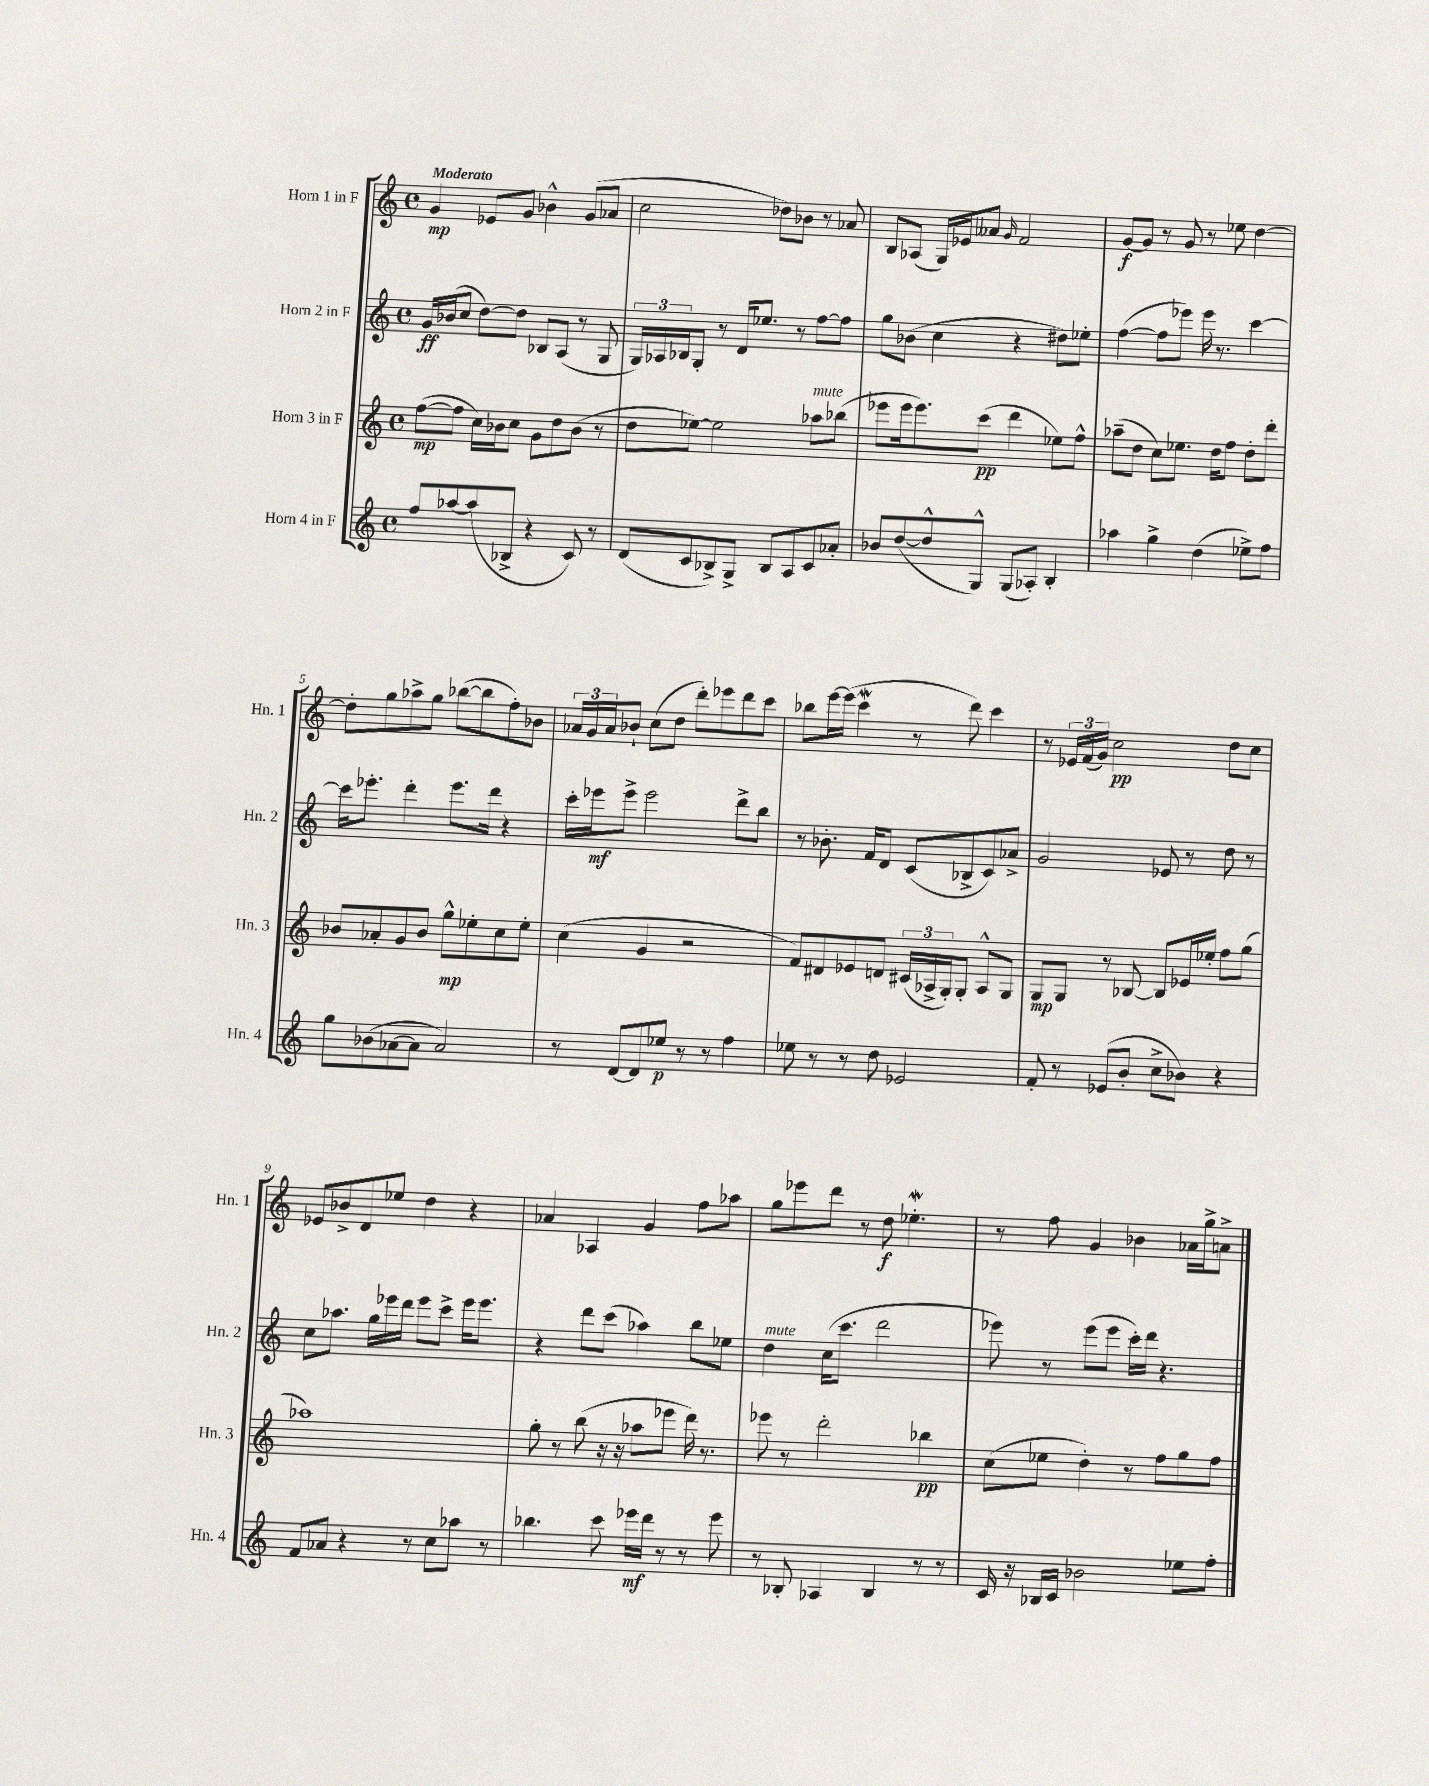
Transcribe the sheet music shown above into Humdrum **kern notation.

**kern	**kern	**kern	**kern
*staff4	*staff3	*staff2	*staff1
*clefG2	*clefG2	*clefG2	*clefG2
*k[]	*k[]	*k[]	*k[]
*M4/4	*M4/4	*M4/4	*M4/4
*met(c)	*met(c)	*met(c)	*met(c)
8ff	([8ff	16g	4g
.	.	(16b-	.
[8aa-	8ff]	8cc	.
(8aa-]	16cc)	[8dd)	8e-
.	16b-	.	.
8B-^	8cc	8dd]	8g
4r	8g	8B-	4b-^^
.	8dd	(8A	.
8c)	(8b-	8r	(8g
8r	8r	8G	8a-
=	=	=	=
(8d	8dd	24G)	2cc
.	.	24A-	.
.	.	24B-	.
8c	[8ee-)	8G'	.
8B-^)	2ee-]	8r	.
8G^	.	16d	.
.	.	8.ee-	.
8B-	.	.	8dd-)
8A	.	8r	8b-
8c	8aa-	[8ff	8r
8a-'	(8bb-	8ff]	8a-
=	=	=	=
8b-	8eee-	8gg	8B
([8dd	16eee-	(8b-	(8A-
.	8.eee-)	.	.
8dd^^]	.	4cc	16G)
.	.	.	16e-
8G^^)	(8ccc	.	8a--
.	.	.	16qqg
(8G	4ddd	4r	2f
8A-')	.	.	.
4B'	8ee-)	8dd#)	.
.	8ff^^	8ee-'	.
=	=	=	=
4aa-	(8aa-~	([4ff	[8g
.	8dd	.	8g]
4gg^	8cc)	8ff]	8r
.	8.ee-	8eee-)	8g
(4dd	.	16eee-	8r
.	16dd	8.r	.
.	8ff	.	8ee-
8ee-^)	8dd'	[4ccc	[4dd
8ff	8ddd'	.	.
=	=	=	=
8gg	8b-	16ccc]	8dd']
.	.	8.eee-'	.
(8b-	8a-'	.	8gg
[8a-	8g	4ddd'	8aa-^
8a-]	8b-	.	8gg
2a-)	8gg^^	8.eee-	([8bb-
.	8ee-'	.	8bb-]
.	.	16ddd	.
.	8cc	4r	8ff')
.	8ee-'	.	8b-
=	=	=	=
8r	(4cc	16ccc'	24a-
.	.	.	24g
.	.	16eee-	.
.	.	.	24a-
[8d	.	8eee-^	8b-`
8d]	4g	2eee-	(8cc
8ee-	.	.	8dd
8r	2r	.	8ddd')
8r	.	.	8eee-
4ff	.	8ddd^	8ddd
.	.	8bb	8ccc
=	=	=	=
8ee-	8f)	8r	8bb-
8r	8d#	8.b-'	[16eee
.	.	.	(16eee]
8r	8e-	.	4ccc
.	.	16f	.
8dd	8d	8d	.
2e-	(24c#	(8c	8r
.	24A-^	.	.
.	24G')	.	.
.	8G'	8B-^	8ddd)
.	8A-^^	8c)	4ccc
.	8G	8a-^	.
=	=	=	=
8f'	8G	2g	8r
8r	8G	.	24e-
.	.	.	(24f
.	.	.	24g)
(8e-	8r	.	2cc
8b'	[8B-	.	.
8cc^	8B-]	8e-	.
8b-)	16e-	8r	.
.	16ee-'	.	.
4r	8ff	8dd	8dd
.	(8gg	8r	8cc
=	=	=	=
8f	1aa-)	8cc	8e-
8a-	.	8.aa-	8b-^
4r	.	.	8d
.	.	16gg	.
.	.	16eee-	8ee-
.	.	16ddd	.
8r	.	8eee-	4dd
8cc	.	8ccc^	.
8aa-	.	16eee-	4r
.	.	8.eee-	.
8r	.	.	.
=	=	=	=
4.bb-	8gg'	4r	4a-
.	8r	.	.
.	(8bb	8ddd	4A-
8ccc	16r	(8ccc	.
.	16r	.	.
16eee-	8aa-	4aa-)	4g
16ddd	.	.	.
8r	8eee-	.	.
8r	16ddd)	8bb	8ff
.	8.r	.	.
8eee-	.	8ee-	8aa-
=	=	=	=
8r	8eee-	4dd	8gg
8B-'	8r	.	8eee-
4A-	2ddd'	(16cc	8ddd
.	.	8.ccc	.
.	.	.	8r
4B-	.	2ddd	8dd
.	.	.	4.ee-'
8r	4bb-	.	.
8r	.	.	.
=	=	=	=
16c	(8cc	8eee-)	8r
16r	.	.	.
16B-	8ee-	8r	8ff
16c	.	.	.
2b-	4dd')	(8eee-	4g
.	.	8eee-	.
.	8r	16ccc')	4b-
.	.	16ddd	.
.	8ff	4.r	.
8ee-	8gg	.	16a-
.	.	.	16gg^
8ff'	8ff	.	8a^
==	==	==	==
*-	*-	*-	*-
